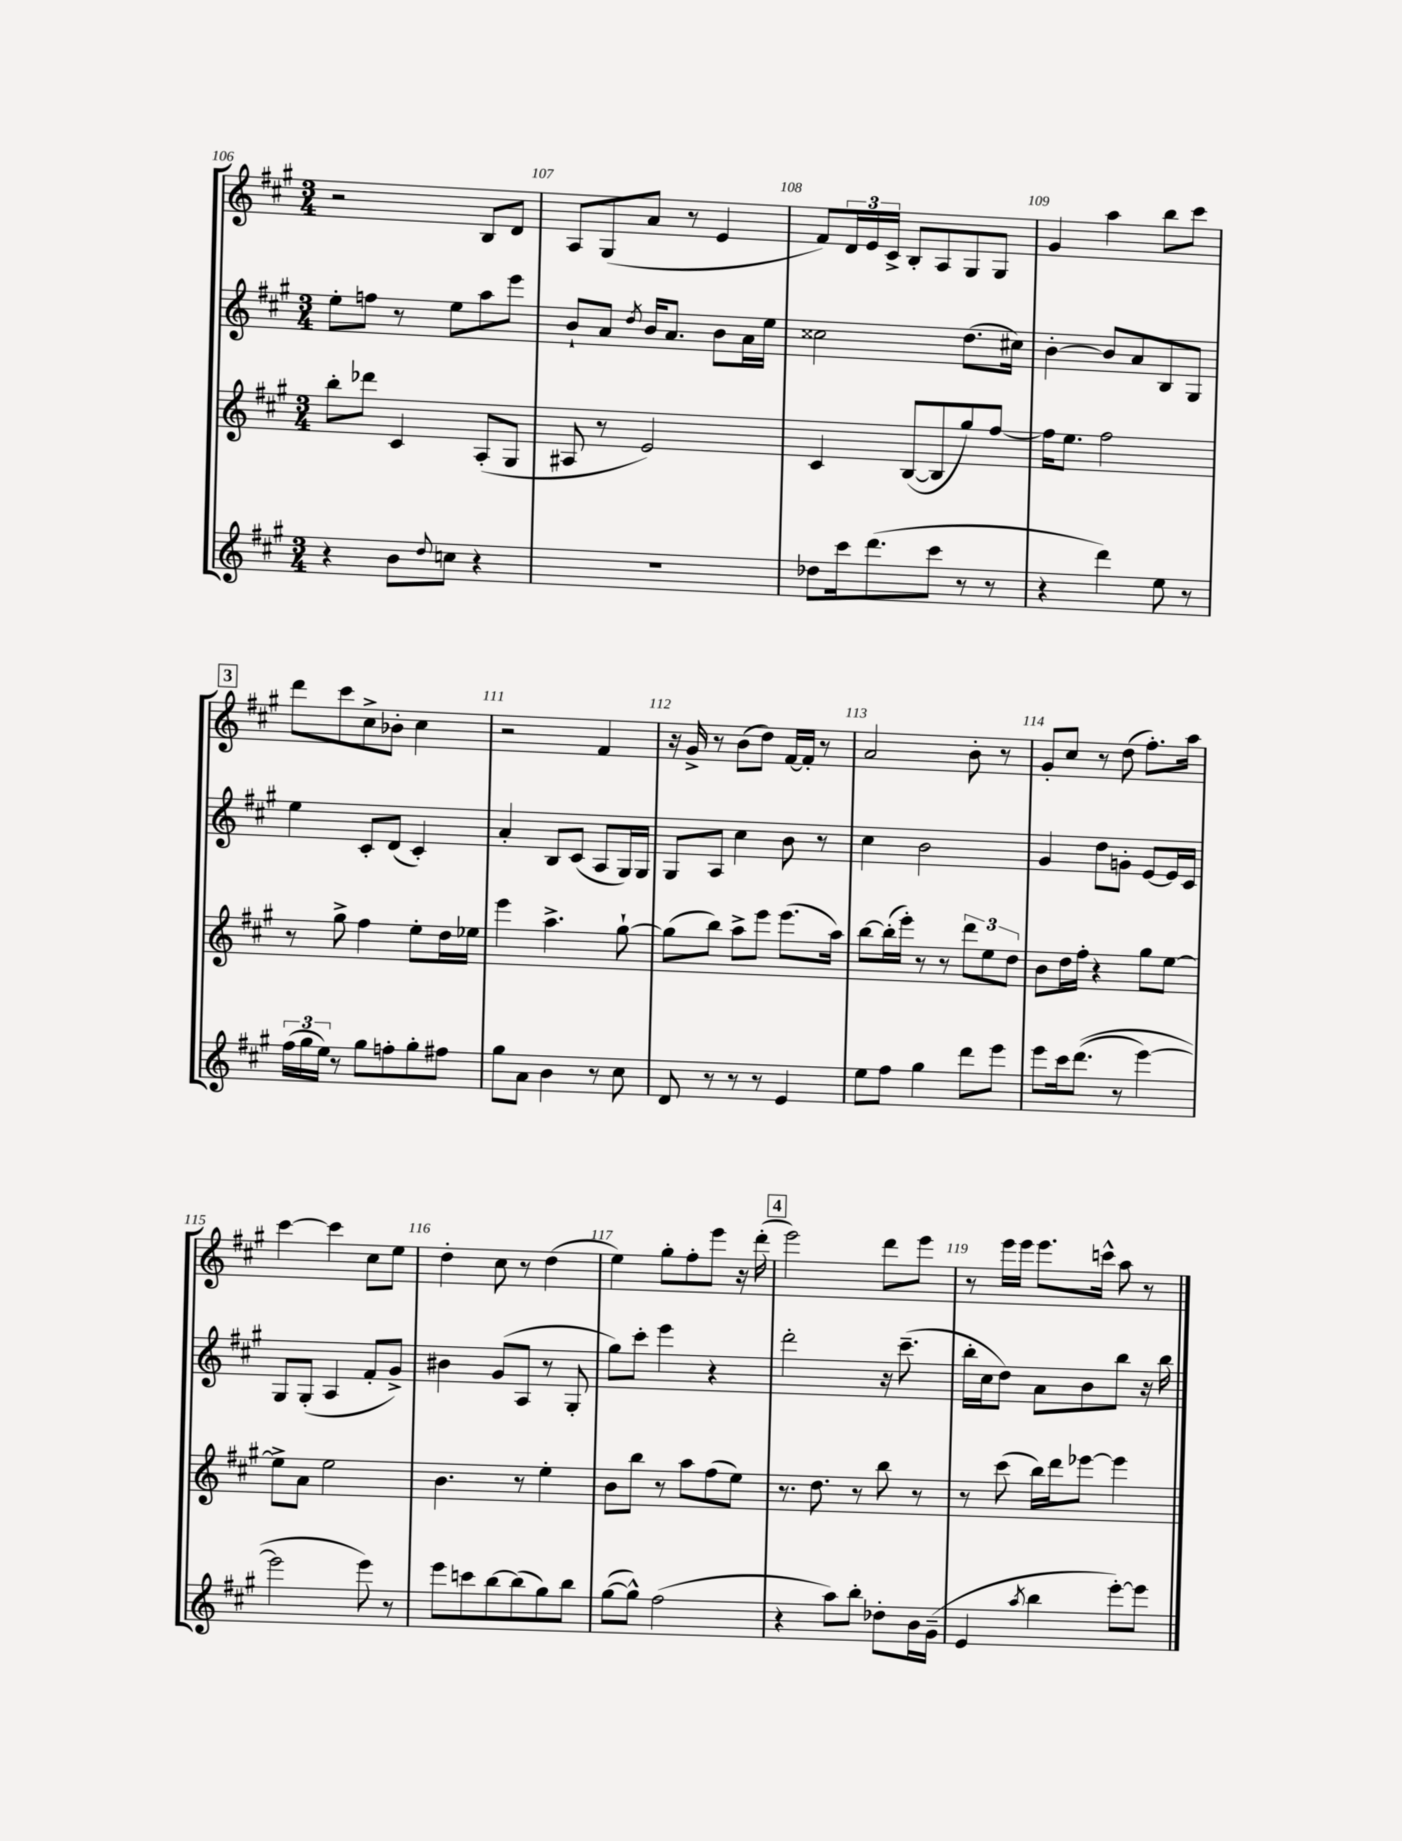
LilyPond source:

<<
\new StaffGroup <<
\new Staff = "s0" {
    \clef treble \key a \major \numericTimeSignature \time 3/4
    r2 b8 d'8 |
    a8 gis8( a'8 r8 e'4 |
    fis'8) \tuplet 3/2 { d'16 e'16 cis'16-> } b8-. a8 gis8 gis8 |
    gis'4 a''4 b''8 cis'''8 |
    \mark \markup { \box "3" } d'''8 cis'''8 cis''8-> bes'8-. cis''4 |
    r2 fis'4 |
    r16 gis'16-> r8 b'8( d''8) fis'16~ fis'16-. r8 |
    a'2 b'8-. r8 |
    gis'8-. cis''8 r8 d''8( fis''8.-.) a''16 |
    cis'''4~ cis'''4 cis''8 e''8 |
    d''4-. cis''8 r8 d''4( |
    e''4) gis''8-. fis''8-. e'''8 r16 d'''16-.( |
    \mark \markup { \box "4" } e'''2) d'''8 e'''8 |
    r8 e'''16 e'''16 e'''8. c'''16-^ a''8 r8 \bar "|." |
}
\new Staff = "s1" {
    \clef treble \key a \major \numericTimeSignature \time 3/4
    e''8-. f''8 r8 e''8 a''8 e'''8 |
    b'8-! a'8 \acciaccatura { d''8 } b'16 a'8. b'8 a'16 e''16 |
    cisis''2 d''8.( cis''16) |
    b'4~-. b'8 a'8 b8 gis8 |
    \mark \markup { \box "3" } e''4 cis'8-. d'8( cis'4-.) |
    a'4-. b8 cis'8( a8 gis16) gis16 |
    gis8 a8 cis''4 b'8 r8 |
    cis''4 b'2 |
    gis'4 d''8 g'8-. e'8~ e'16 cis'16 |
    gis8 gis8-.( a4 fis'8-. gis'8->) |
    bis'4 gis'8( a8 r8 gis8-. |
    gis''8) cis'''8-. e'''4 r4 |
    \mark \markup { \box "4" } d'''2-. r16 cis'''8.--( |
    b''16-. cis''16 d''8) a'8 b'8 b''8 r16 b''16 \bar "|." |
}
\new Staff = "s2" {
    \clef treble \key a \major \numericTimeSignature \time 3/4
    b''8-. des'''8 cis'4 a8-.( gis8 |
    ais8 r8 e'2) |
    cis'4 b8~( b8 gis''8) fis''8~ |
    fis''16 e''8. fis''2 |
    \mark \markup { \box "3" } r8 gis''8-> fis''4 e''8-. d''16 ees''16 |
    e'''4 a''4.-> gis''8~-! |
    gis''8( b''8) a''8-> e'''8 e'''8.( a''16) |
    b''8~ b''16-.( e'''16-.) r8 r8 \tuplet 3/2 { d'''8 e''8 d''8 } |
    b'8 d''16 fis''16-. r4 gis''8 e''8~ |
    e''8-> a'8 e''2 |
    b'4. r8 e''4-. |
    b'8 b''8 r8 a''8 fis''8( e''8) |
    \mark \markup { \box "4" } r8. d''8. r8 b''8 r8 |
    r8 cis'''8( b''16) d'''16 ees'''8~ ees'''4 \bar "|." |
}
\new Staff = "s3" {
    \clef treble \key a \major \numericTimeSignature \time 3/4
    r4 b'8 \appoggiatura { d''8 } c''8 r4 |
    R2. |
    des''8 cis'''16 d'''8.( cis'''8 r8 r8 |
    r4 d'''4) e''8 r8 |
    \mark \markup { \box "3" } \tuplet 3/2 { fis''16( gis''16 e''16) } r8 gis''8 f''8-. gis''8-. fis''8 |
    gis''8 a'8 b'4 r8 cis''8 |
    d'8 r8 r8 r8 e'4 |
    e''8 fis''8 gis''4 d'''8 e'''8 |
    e'''8 cis'''16 d'''8.(\( r8 e'''4~) |
    e'''2 e'''8\) r8 |
    e'''8 c'''8 b''8~ b''8( gis''8) b''8 |
    gis''8~( gis''8-^) fis''2( |
    \mark \markup { \box "4" } r4 a''8) b''8-. des''8-. b'16 gis'16--( |
    e'4 \acciaccatura { a''8 } b''4 e'''8~-.) e'''8 \bar "|." |
}
>>
>>
\layout { \context { \Score currentBarNumber = #106 \override BarNumber.break-visibility = ##(#f #t #t) barNumberVisibility = #all-bar-numbers-visible } }
